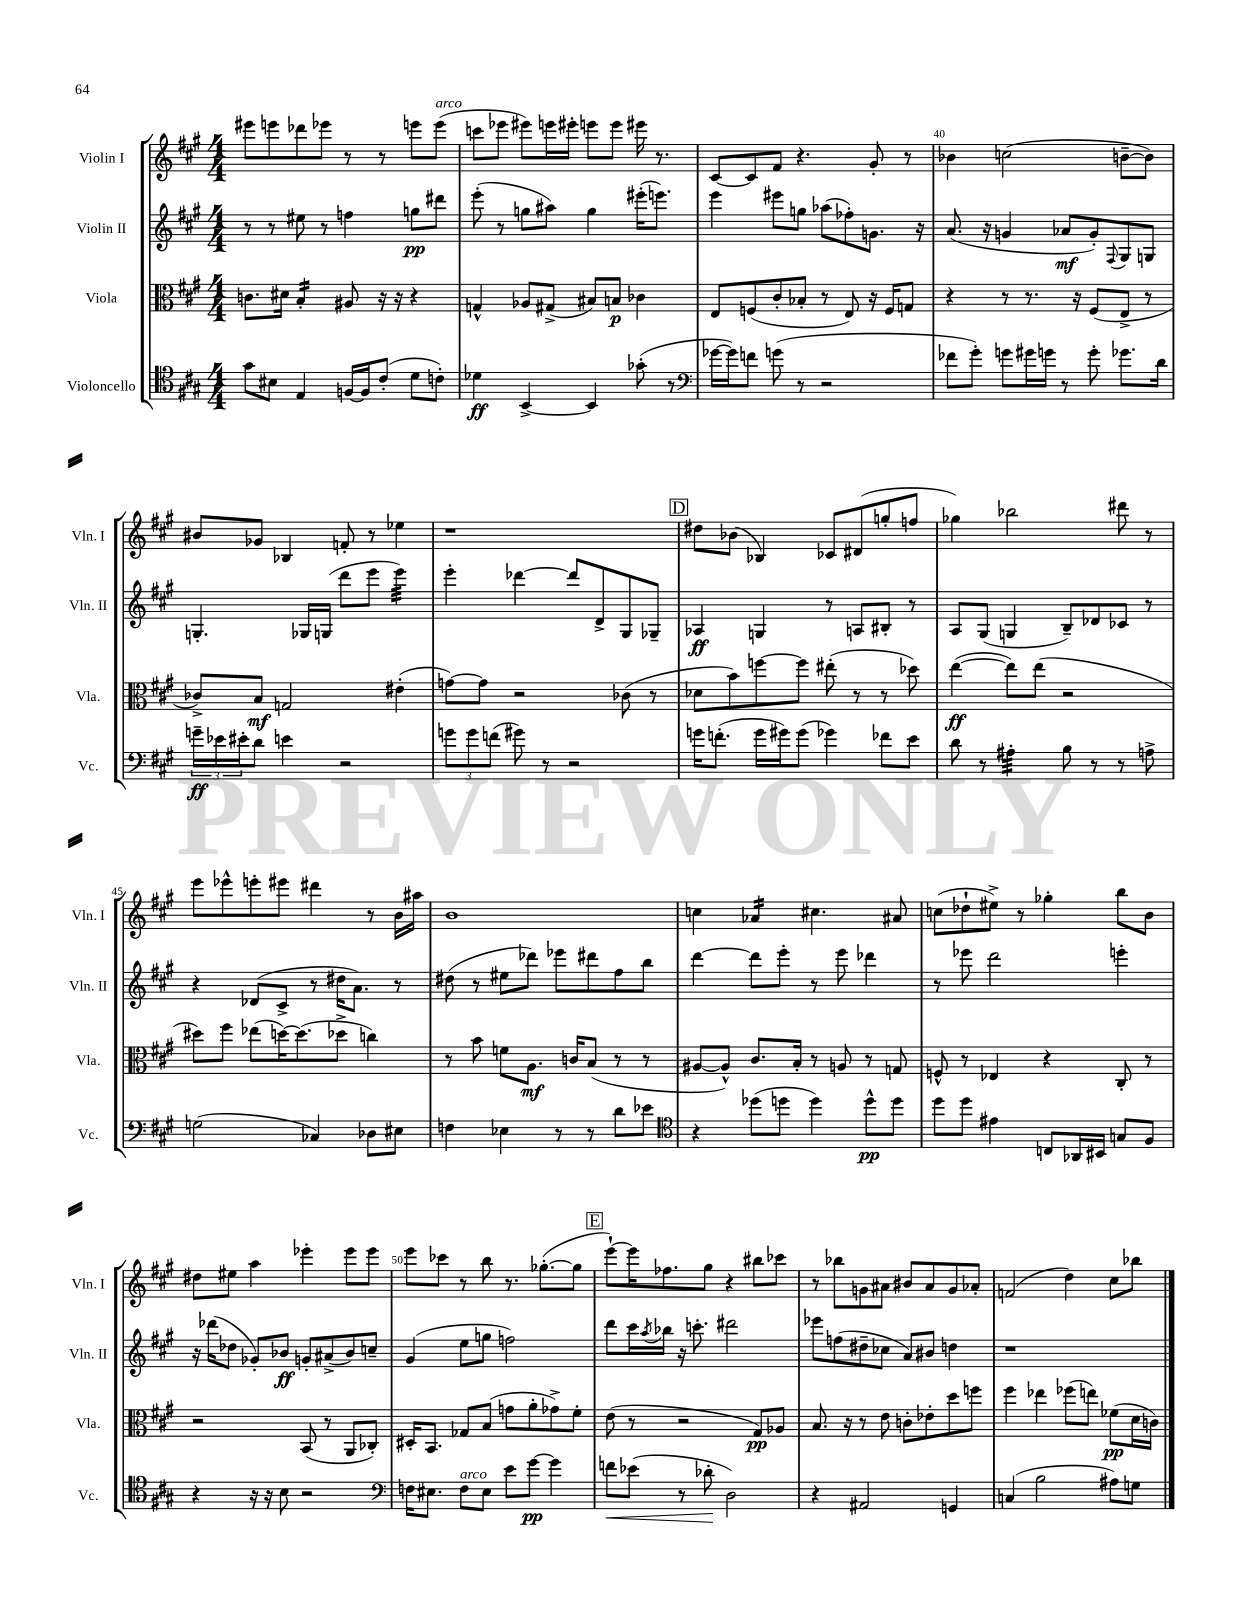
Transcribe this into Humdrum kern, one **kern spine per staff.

**kern	**kern	**kern	**kern
*staff4	*staff3	*staff2	*staff1
*clefC4	*clefC3	*clefG2	*clefG2
*k[f#c#g#]	*k[f#c#g#]	*k[f#c#g#]	*k[f#c#g#]
*M4/4	*M4/4	*M4/4	*M4/4
8g#\L	8.c\L	8r	8eee#\L
8B#\J	.	8r	8eee\
.	16d#\Jk	.	.
4E/	4B'/	8ee#\	8ddd-\
.	.	8r	8eee-\J
[16F/LL	8A#/	4ff\	8r
16F/]J	.	.	.
(8c#'/J	16r	.	8r
.	16r	.	.
8d\L	4r	8gg\L	8eee\L
8c'\J)	.	8ddd#\J	(8eee\J
=	=	=	=
4d-\	4G^^/	(8eee'\	8ccc\L
.	.	8r	8eee-\J
[4BB^/	8A-/L	8gg\L	8eee#\L)
.	(8G#^/J	8aa#\J)	16eee\L
.	.	.	16eee#'\JJ
4BB/]	8B#/L)	4gg\	8eee\L
.	8B/J	.	8eee\J
(8g-'\	4c-\	(16eee#'\LK	16eee#\
.	.	8.eee\J)	8.r
8r	.	.	.
=	=	=	=
*clefF4	*	*	*
[16g-\LL	8E/L	4eee\	[8c#/L
16g-\]J)	.	.	.
8f\J	(8F/	.	8c#/]
(8g\	8c#'/	8eee#\L	8f#/J
8r	8B-'/J	8gg\J	4.r
2r	8r	(8aa-\L	.
.	8E/)	8ff-'\)	.
.	16r	8.g\J	8g#'/
.	16F/LK	.	.
.	8G/J	.	8r
.	.	16r	.
=	=	=	=
8f-\L	4r	(8.a/	4b-\
8g#'\J)	.	.	.
.	.	16r	.
8g\L	8r	4g/	(2cc\
16g#\L	8.r	.	.
16g\JJ	.	.	.
8r	.	8a-/L	.
.	16r	.	.
8g'\	(8F#/L	8g'/)	.
.	.	8qqF#/	.
8.g-\L	8E^/J	8G#/	[8b~\L
.	8r	8G/J	8b\]J)
16d\Jk	.	.	.
=	=	=	=
24g~\LL	8c-^/L)	4.G'/	8b#/L
24e-\	.	.	.
24e#'\J	.	.	.
8d\J	8B/J	.	8g-/J
4e\	2G/	.	4B-/
.	.	16G-/LL	.
.	.	(16G/JJ	.
2r	.	8ddd\L	8f'/
.	.	8eee\J	8r
.	(4e#'\	4eee\)	4ee-\
=	=	=	=
12g\L	[8g\L)	4eee'\	1r
12g\	.	.	.
.	8g\]J	.	.
(12f\J	.	.	.
8g#\)	2r	[4ddd-\	.
8r	.	.	.
2r	.	8ddd-/]L	.
.	.	8d^/	.
.	(8c-\	8G#/	.
.	8r	8G-~/J	.
=	=	=	=
16g\LK	8d-\L	4A-/	8dd#\L
(8.f'\J	.	.	.
.	8b\)	.	(8b-\J
16g\LL	[8ff\	4G/	4B-/)
16g#\J)	.	.	.
(8g#\J	8ff\]J	.	.
4g-\)	(8ee#'\	8r	8c-/L
.	8r	8A/L	(8d#/
8f-\L	8r	8B#'/J	8gg'/
8e\J	8dd-\)	8r	8ff/J
=	=	=	=
8d\	([4ee\	8A/L	4gg-\)
8r	.	(8G#/J	.
4A#'\	8ee\]L)	4G/	2bb-\
.	(8ee\J	.	.
8B\	2r	8B~/L)	.
8r	.	8d-/	.
8r	.	8c-/J	8ddd#\
8A^\	.	8r	8r
=	=	=	=
(2G\	8dd#\L)	4r	8eee\L
.	8ff#\J	.	8eee-^^\
.	(8ee-\L	(8d-/L	8eee'\
.	[16dd\K)	8c#^/J	8eee#\J
.	(8.dd\]	.	.
4C-/)	.	8r	4ddd#\
.	8dd-^\J	16dd#\LK	.
.	.	8.a\J)	.
8D-\L	4cc\)	.	8r
8E#\J	.	8r	16b\LL
.	.	.	16aa#\JJ
=	=	=	=
4F\	8r	(8dd#\	1b
.	8b\	8r	.
4E-\	8f\L	8ee#\L	.
.	8.A\J	8ddd-\J)	.
8r	.	8eee-\L	.
.	16c/LK	.	.
8r	(8B/J	8ddd#\	.
8d\L	8r	8ff#\	.
8e-\J	8r	8bb\J	.
=	=	=	=
*clefC4	*	*	*
4r	[8A#/L	[4ddd\	4cc\
.	8A#^^/]J)	.	.
(8dd-\L	8.c#/L	8ddd\]L	4a-/
8dd\J	.	8eee'\J	.
.	16B'/Jk	.	.
4dd\)	8r	8r	4.cc#\
.	8A/	8eee\	.
8dd^^\L	8r	4ddd-\	.
8dd\J	8G/	.	8a#/
=	=	=	=
8dd\L	8F^^/	8r	(8cc\L
8dd\J	8r	8eee-\	8dd-`\
4e#\	4E-/	2ddd\	8ee#^\J)
.	.	.	8r
8C/L	4r	.	4gg-'\
16AA-/L	.	.	.
16BB#/JJ	.	.	.
8G/L	8C#'/	4eee'\	8bb\L
8F#/J	8r	.	8b\J
=	=	=	=
4r	2r	16r	8dd#\L
.	.	(16ddd-\LK	.
.	.	8dd-\J	8ee#\J
16r	.	8g-'/L)	4aa\
16r	.	.	.
8B\	.	8b-/J	.
2r	(8BB/	8g'/L	4eee-'\
.	8r	(8a#^/	.
.	8AA/L	8b-/)	8eee-\L
.	8C-'/J)	8cc~/J	8eee-\J
=	=	=	=
*clefF4	*	*	*
16F\LK	16D#'/LK	(4g#/	8eee\L
8.E#\J	8.BB/J	.	.
.	.	.	8ccc-\J
8F\L	8G-/L	8ee\L	8r
8E#\J	(8B/J	8gg\J	8bb\
8e\L	8g\L	2ff\)	8.r
[8g#\J	8a'\	.	.
.	.	.	([8.gg-'\L
4g#\]	8g-^\)	.	.
.	8f#'\J	.	8gg-\]J
=	=	=	=
8f\L	(8e\	8ddd\L	[8eee`\L)
(8e-\J	8r	16ccc#\L	16eee\]K
.	.	8qaa/	.
.	.	16bb-\JJ	8.ff-\
8r	2r	16r	.
.	.	8.ccc'\	.
8d-'\	.	.	8gg#\J
2D\)	.	2ddd#\	4r
.	8G#/L)	.	8bb#\L
.	8A-/J	.	8ccc-\J
=	=	=	=
4r	8.B/	8eee-\L	8r
.	.	(8ff\	8bb-\L
.	16r	.	.
2AA#/	8r	8dd#~\	8g\
.	8e\	8cc-\J	8a#\J
.	8c'\L	8a/L)	8b#/L
.	8e-'\	8b#/J	8a#/
4GG/	8dd\	4dd\	8g/
.	8ff\J	.	8a-'/J
=	=	=	=
(4C/	4ff#\	1r	(2f/
2B\	4ee-\	.	.
.	(8ff-\L	.	4dd\)
.	8ee\J)	.	.
8A#\L)	(8f-\L	.	8cc#\L
8G\J	16d\L	.	8bb-\J
.	16c\JJ)	.	.
==	==	==	==
*-	*-	*-	*-
